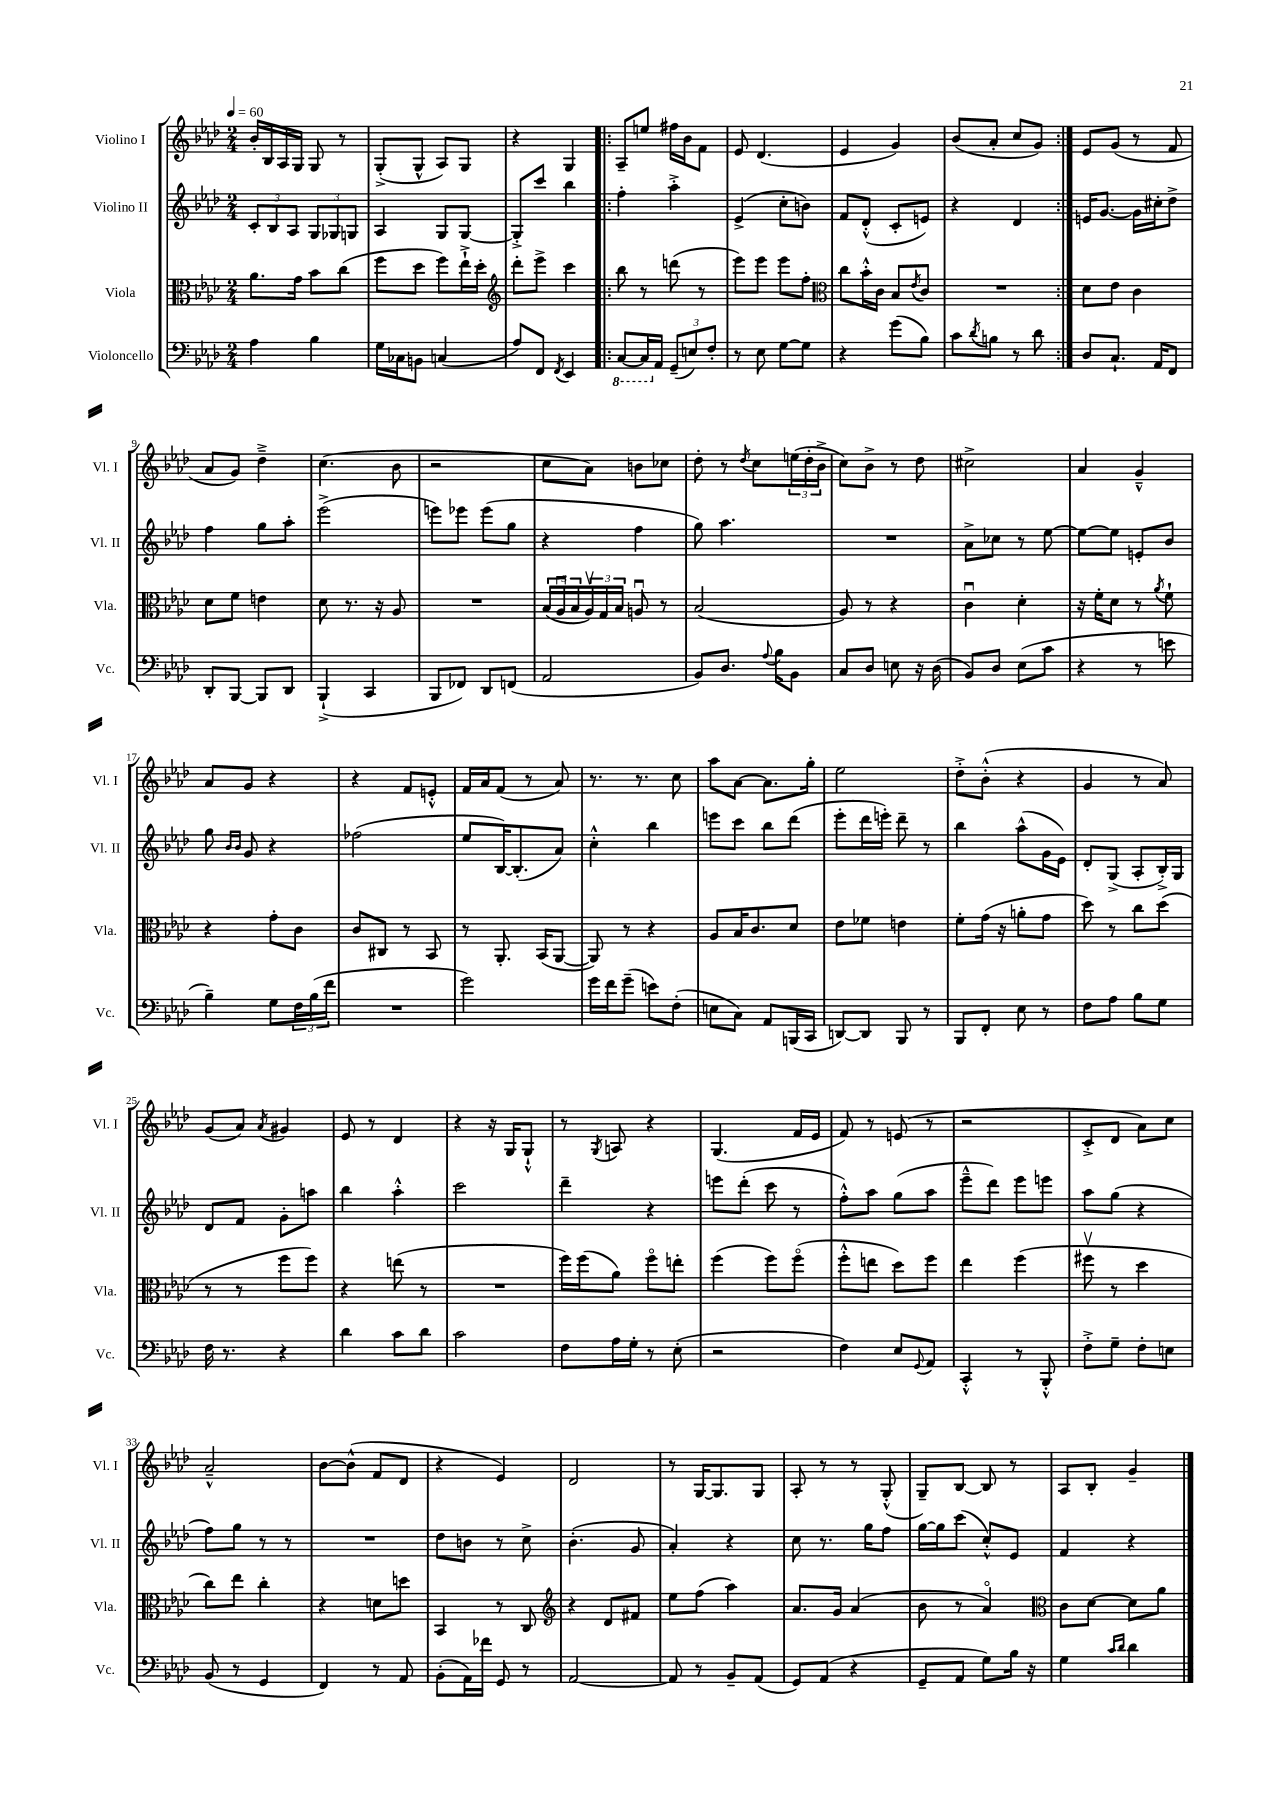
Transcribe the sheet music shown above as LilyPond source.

<<
\new StaffGroup <<
\new Staff = "s0" \with { instrumentName = "Violino I" shortInstrumentName = "Vl. I" } {
    \clef treble \key aes \major \numericTimeSignature \time 2/4 \tempo 4 = 60
    bes'16-. bes16 aes16 g16 g8 r8 |
    g8-.->( g8-^ aes8) g8 |
    r4 g4 |
    \repeat volta 2 { aes8-- e''8 fis''16 bes'16 f'8 |
    ees'8 des'4.( |
    ees'4 g'4) |
    bes'8( aes'8-. c''8 g'8) | }
    ees'8 g'8( r8 f'8 |
    aes'8 g'8) des''4---> |
    c''4.( bes'8 |
    r2 |
    c''8 aes'8) b'8 ces''8 |
    des''8-. r8 \acciaccatura { des''8 } c''8 \tuplet 3/2 { e''16( des''16-. bes'16-> } |
    c''8) bes'8-> r8 des''8 |
    cis''2-> |
    aes'4 g'4---^ |
    aes'8 g'8 r4 |
    r4 f'8 e'8-.-^ |
    f'16 aes'16 f'8( r8 aes'8) |
    r8. r8. c''8 |
    aes''8 aes'8~ aes'8. g''16-. |
    ees''2 |
    des''8-.-> bes'8-.-^( r4 |
    g'4 r8 aes'8) |
    g'8( aes'8) \acciaccatura { aes'8 } gis'4 |
    ees'8 r8 des'4 |
    r4 r16 g16 g8-!-^ |
    r8 \acciaccatura { g8 } a8 r4 |
    g4.( f'16 ees'16 |
    f'8) r8 e'8( r8 |
    r2 |
    c'8-.-> des'8 aes'8) c''8 |
    aes'2---^ |
    bes'8~ bes'8-^( f'8 des'8 |
    r4 ees'4) |
    des'2 |
    r8 g16~ g8. g8 |
    aes8-. r8 r8 g8-.-^( |
    g8--) bes8~ bes8 r8 |
    aes8 bes8-. g'4-- \bar "|." |
}
\new Staff = "s1" \with { instrumentName = "Violino II" shortInstrumentName = "Vl. II" } {
    \clef treble \key aes \major \numericTimeSignature \time 2/4
    \tuplet 3/2 { c'8-. bes8 aes8 } \tuplet 3/2 { g8 ges8 g8 } |
    aes4 g8 g8~ |
    g8-.-> c'''8 bes''4 |
    \repeat volta 2 { f''4-. aes''4-.-> |
    ees'4->( c''8-. b'8) |
    f'8 des'8-.-^( c'8-. e'8) |
    r4 des'4 | }
    e'16 g'8.~ g'16 cis''16-. des''8-> |
    f''4 g''8 aes''8-. |
    ees'''2->( |
    e'''8) ees'''8 ees'''8( g''8 |
    r4 f''4 |
    g''8) aes''4. |
    R2 |
    aes'8-> ces''8 r8 ees''8~ |
    ees''8~ ees''8 e'8-. bes'8 |
    g''8 \grace { bes'16 bes'16 } g'8 r4 |
    fes''2( |
    ees''8 bes16~) bes8.-.( aes'8) |
    c''4-.-^ bes''4 |
    e'''8 c'''8 bes''8 des'''8( |
    ees'''8-. des'''16 e'''16-.) des'''8-- r8 |
    bes''4 aes''8-^( g'16 ees'16) |
    des'8-. g8->( aes8-. bes16-.->) g16 |
    des'8 f'8 g'8-. a''8 |
    bes''4 aes''4-.-^ |
    c'''2 |
    des'''4-- r4 |
    e'''8 des'''8-.( c'''8 r8 |
    f''8-.-^) aes''8 g''8( aes''8 |
    ees'''8---^ des'''8) ees'''8 e'''8 |
    aes''8 g''8( r4 |
    f''8) g''8 r8 r8 |
    R2 |
    des''8 b'8 r8 c''8-> |
    bes'4.-.( g'8 |
    aes'4-.) r4 |
    c''8 r8. g''16 f''8 |
    g''16~ g''16 c'''8( c''8-.-^) ees'8 |
    f'4 r4 \bar "|." |
}
\new Staff = "s2" \with { instrumentName = "Viola" shortInstrumentName = "Vla." } {
    \clef alto \key aes \major \numericTimeSignature \time 2/4
    aes'8. g'16 bes'8 c''8( |
    f''8 des''8 f''8) ees''16-!-> des''16-. |
    \clef treble des'''8-. ees'''8-> c'''4 |
    \repeat volta 2 { bes''8 r8 d'''8( r8 |
    ees'''8) ees'''8 ees'''8 f''8-. |
    \clef alto c''8 bes'16-.-^ c'16 bes8 \acciaccatura { ees'8 } c'8 |
    R2 | }
    des'8 ees'8 c'4 |
    des'8 f'8 e'4 |
    des'8 r8. r16 aes8 |
    R2 |
    \tuplet 3/2 { bes16( aes16\downbow bes16 } \tuplet 3/2 { aes16\upbow) g16 bes16 } a8\downbow r8 |
    bes2( |
    aes8) r8 r4 |
    c'4\downbow des'4-. |
    r16 f'16-. des'8 r8 \acciaccatura { aes'8 } f'8-! |
    r4 g'8-. c'8 |
    c'8 cis8 r8 bes,8 |
    r8 aes,8.-. bes,16( aes,8~ |
    aes,8) r8 r4 |
    aes8 bes16 c'8. des'8 |
    ees'8 fes'8 e'4 |
    f'8-. g'16( r16 a'8-. g'8 |
    des''8) r8 c''8 des''8( |
    r8 r8 f''8 f''8) |
    r4 e''8( r8 |
    R2 |
    f''16) f''16( aes'8) f''8\flageolet e''8-. |
    f''4( f''8) f''8\flageolet( |
    f''8-.-^ e''8 des''8) f''8 |
    ees''4 f''4( |
    fis''8\upbow r8 des''4 |
    c''8) ees''8 c''4-. |
    r4 d'8 d''8 |
    bes,4 r8 c8 |
    \clef treble r4 des'8 fis'8 |
    ees''8 f''8( aes''4) |
    aes'8. g'16 aes'4( |
    bes'8 r8 aes'4\flageolet) |
    \clef alto c'8 des'8~ des'8 aes'8 \bar "|." |
}
\new Staff = "s3" \with { instrumentName = "Violoncello" shortInstrumentName = "Vc." } {
    \clef bass \key aes \major \numericTimeSignature \time 2/4
    aes4 bes4 |
    g16 ces16 b,8 c4( |
    aes8) f,8 \acciaccatura { f,8 } ees,4 |
    \repeat volta 2 { \ottava #-1 c,8~ c,16 \ottava #0 aes,16 \tuplet 3/2 { g,8--( e8) f8-. } |
    r8 ees8 g8~ g8 |
    r4 g'8( bes8) |
    c'8 \acciaccatura { des'8 } b8 r8 des'8 | }
    des8 c8.-! aes,16 f,8 |
    des,8-. bes,,8~ bes,,8 des,8 |
    bes,,4-!->( c,4 |
    bes,,8 fes,8) des,8 f,8( |
    aes,2 |
    bes,8) des8. \appoggiatura { aes8 } bes16 bes,8 |
    c8 des8 e8 r16 des16( |
    bes,8) des8 ees8( c'8 |
    r4 r8 e'8 |
    bes4--) g8 \tuplet 3/2 { f16 bes16( f'16 } |
    R2 |
    g'2) |
    g'16 f'16 g'8--( e'8) f8-.( |
    e8 c8) aes,8 b,,16( c,16 |
    d,8~) d,8 bes,,8 r8 |
    bes,,8 f,8-. ees8 r8 |
    f8 aes8 bes8 g8 |
    f16 r8. r4 |
    des'4 c'8 des'8 |
    c'2 |
    f8 aes16 g16-. r8 ees8-.( |
    r2 |
    f4) ees8 \appoggiatura { g,8 } aes,8 |
    c,4-.-^ r8 bes,,8-.-^ |
    f8-.-> g8-- f8-. e8 |
    bes,8( r8 g,4 |
    f,4) r8 aes,8 |
    bes,8-.( aes,16) fes'16 g,8 r8 |
    aes,2~ |
    aes,8 r8 bes,8-- aes,8( |
    g,8) aes,8( r4 |
    g,8-- aes,8 g8) bes16 r16 |
    g4 \grace { c'16 des'16 } des'4 \bar "|." |
}
>>
>>
